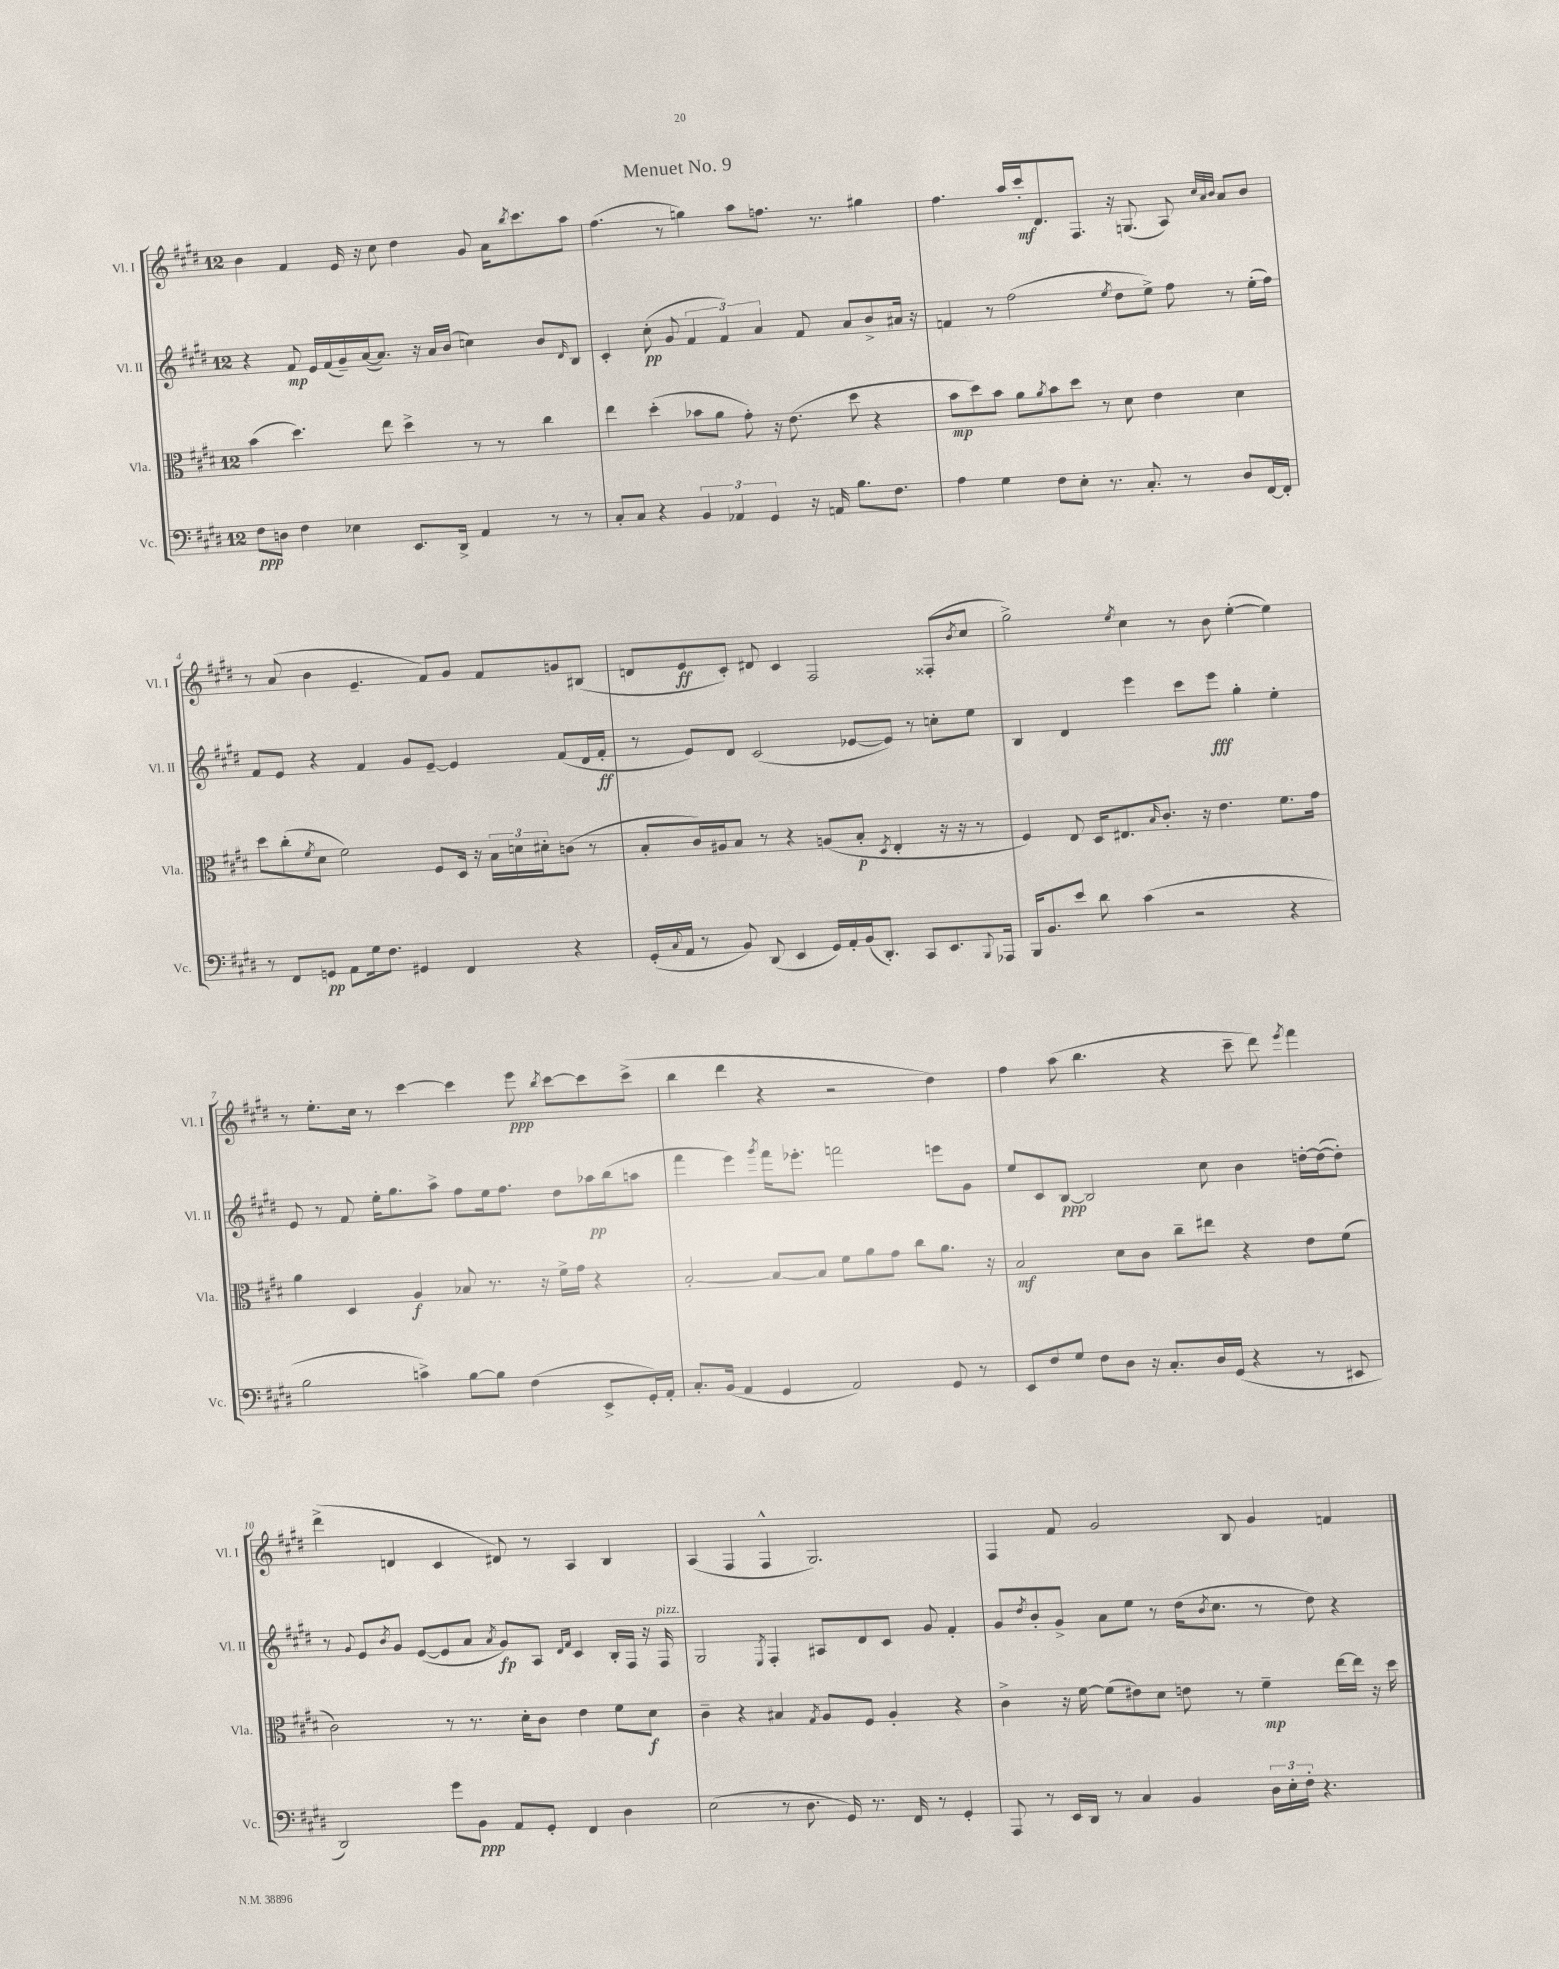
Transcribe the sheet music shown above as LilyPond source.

\header { title = "Menuet No. 9" }
<<
\new StaffGroup <<
\new Staff = "s0" \with { instrumentName = "Vl. I" shortInstrumentName = "Vl. I" } {
    \clef treble \key e \major \once \override Staff.TimeSignature.style = #'single-digit \time 12/8
    b'4 fis'4 e'16 r16 cis''8 dis''4 gis'8 a'16 \acciaccatura { b''8 } cis'''8. a''8 |
    fis''4.( r8 g''4) a''8 f''8. r8. gis''4 |
    fis''4. a''16 cis'''16-.\mf dis'8. fis8. r16 g8.( a8) \grace { cis''32 a'32 b'32 } a'8 b'8 |
    r8 a'8( b'4 e'4.-- fis'8) gis'8 fis'8 g'8 bis8( |
    d'8 e'8\ff cis'8-.) dis'8 cis'4 fis2 fisis8-.( \acciaccatura { b'8 } cis''8 |
    gis''2->) \acciaccatura { e''8 } cis''4 r8 b'8 e''4~-.( e''4) |
    r8 e''8.-. cis''16 r8 cis'''4~ cis'''4 e'''8\ppp \acciaccatura { b''8 } cis'''8~ cis'''8 cis'''8->( |
    b''4 dis'''4 r4 r2 dis''4) |
    fis''4 a''8( b''4. r4 cis'''8-- dis'''8) \acciaccatura { e'''8 } fis'''4 |
    dis'''4->( d'4 cis'4 dis'8) r8 a4 b4 |
    a4( fis4 fis4-^ gis2.) |
    fis4 fis'8 gis'2 b8 gis'4 f'4 \bar "|." |
}
\new Staff = "s1" \with { instrumentName = "Vl. II" shortInstrumentName = "Vl. II" } {
    \clef treble \key e \major \once \override Staff.TimeSignature.style = #'single-digit \time 12/8
    r4 fis'8\mp e'16 fis'16( gis'16--) a'16~( a'8.) r16 a'16 b'16( c''4) b'8 \grace { dis'16 } b8 |
    cis'4-. cis''8-.\pp( gis'8 \tuplet 3/2 { fis'4 fis'4) a'4 } fis'8 a'8 b'8-> ais'16 r16 |
    f'4 r8 fis''2( \acciaccatura { e''8 } dis''8 e''8->) fis''8 r8 e''16-.( fis''16) |
    fis'8 e'8 r4 fis'4 gis'8 e'8~-- e'4 fis'8( dis'16 fis'16-.\ff |
    r8 e'8) dis'8 cis'2( ees'8~ ees'8) r8 c''8-. e''8 |
    b4 dis'4 e'''4 cis'''8 e'''8\fff gis''4-. e''4-. |
    e'8 r8 fis'8 e''16-. gis''8. a''8-> fis''8 e''16 fis''8. dis''8 aes''16\pp b''16( a''8 |
    fis'''4 e'''4) \acciaccatura { gis'''8 } fis'''16 ees'''8.-. f'''2 e'''8 gis'8 |
    e''8 cis'8 b8~\ppp b2 cis''8 b'4 d''16~-. d''16~( d''8-.) |
    r8 \appoggiatura { gis'8 } e'8 \acciaccatura { b'8 } gis'8 e'8~( e'8 a'8 \acciaccatura { a'8 } gis'8\fp) a8 \grace { dis'16 fis'16 } cis'4 b16-. fis16 r16 fis16^\markup { \italic "pizz." } |
    gis2 \acciaccatura { e8 } fis4-. ais8 dis'8 cis'8 gis'8 fis'4-. |
    gis'8 \acciaccatura { dis''8 } b'8-. gis'8-> a'8 e''8 r8 dis''16( \acciaccatura { b'8 } cis''8. r8 dis''8) r4 \bar "|." |
}
\new Staff = "s2" \with { instrumentName = "Vla." shortInstrumentName = "Vla." } {
    \clef alto \key e \major \once \override Staff.TimeSignature.style = #'single-digit \time 12/8
    b'4( dis''4.) e''8 dis''4-> r8 r8 cis''4 |
    e''4 dis''4-.( bes'8 a'8 gis'8-.) r16 e'8.( dis''8 r4 |
    b'8\mp dis''8) b'8 a'8 \acciaccatura { a'8 } b'8 dis''8 r8 dis'8 e'4 dis'4 |
    dis''8 cis''8-.( \acciaccatura { fis'8 } dis'8 fis'2) fis8 dis16 r16 \tuplet 3/2 { b16 d'16 dis'16-. } c'8( r8 |
    b8-. cis'16) ais16 b8 r8 r4 a8( b8-.\p \acciaccatura { dis8 } e4-. r16 r16 r8 |
    fis4) e8 dis16 eis8. \grace { b16 } cis'8.-. r16 e'4. fis'8. gis'16 |
    a'4 dis4 a4\f bes8 r8. r16 fis'16-> gis'16 r4 |
    b2~-. b8~ b8 fis'8 a'8 gis'8 cis''8 a'8. r16 |
    b2\mf dis'8 cis'8 cis''8-- eis''8 r4 e'8 fis'8( |
    cis'2) r8 r8. dis'16-. cis'8 e'4 fis'8 dis'8\f |
    cis'4-- r4 bis4 \acciaccatura { gis8 } a8 fis8 a4-. r4 |
    cis'4-> r16 fis'16~ fis'8( eis'8) dis'8 e'8 r8 fis'4--\mp e''16~ e''16 r16 dis''16 \bar "|." |
}
\new Staff = "s3" \with { instrumentName = "Vc." shortInstrumentName = "Vc." } {
    \clef bass \key e \major \once \override Staff.TimeSignature.style = #'single-digit \time 12/8
    fis8\ppp d8 fis4 ees4 e,8. dis,16-> a,4 r8 r8 |
    cis8-. cis8 r4 \tuplet 3/2 { b,4 aes,4 gis,4 } r16 a,16 b8. fis8. |
    a4 gis4 fis8 e8-. r8. cis8.-. r8 dis8 fis,16~ fis,16-. |
    r8 fis,8 g,8\pp a,8 gis16 fis8. gis,4 fis,4 r4 |
    gis,16-.( \appoggiatura { cis8 } a,16 r8 b,8) dis,8( e,4 gis,16) a,16-. b,16( dis,8.-.) cis,8 e,8. \appoggiatura { b,,8 } aes,,16 |
    b,,16 b,8. e'8 dis'8 cis'4( r2 r4 |
    b2 c'4->) b8~ b8 fis4( e,8-> gis,16-.) a,16-. |
    cis8.-. b,16( a,4 gis,4 a,2) gis,8 r8 |
    e,8 fis8 gis8 fis8 dis8 r16 cis8.-. dis16 gis,16( r4 r8 eis,8 |
    dis,2) gis'8 b,8\ppp a,8 gis,8-. fis,4 dis4 |
    e2( r8 dis8. gis,16) r8. fis,16 r8 gis,4-. |
    a,,8 r8 e,16 dis,16 r8 cis4 b,4 \tuplet 3/2 { dis16 e16-. fis16-. } r4. \bar "|." |
}
>>
>>
